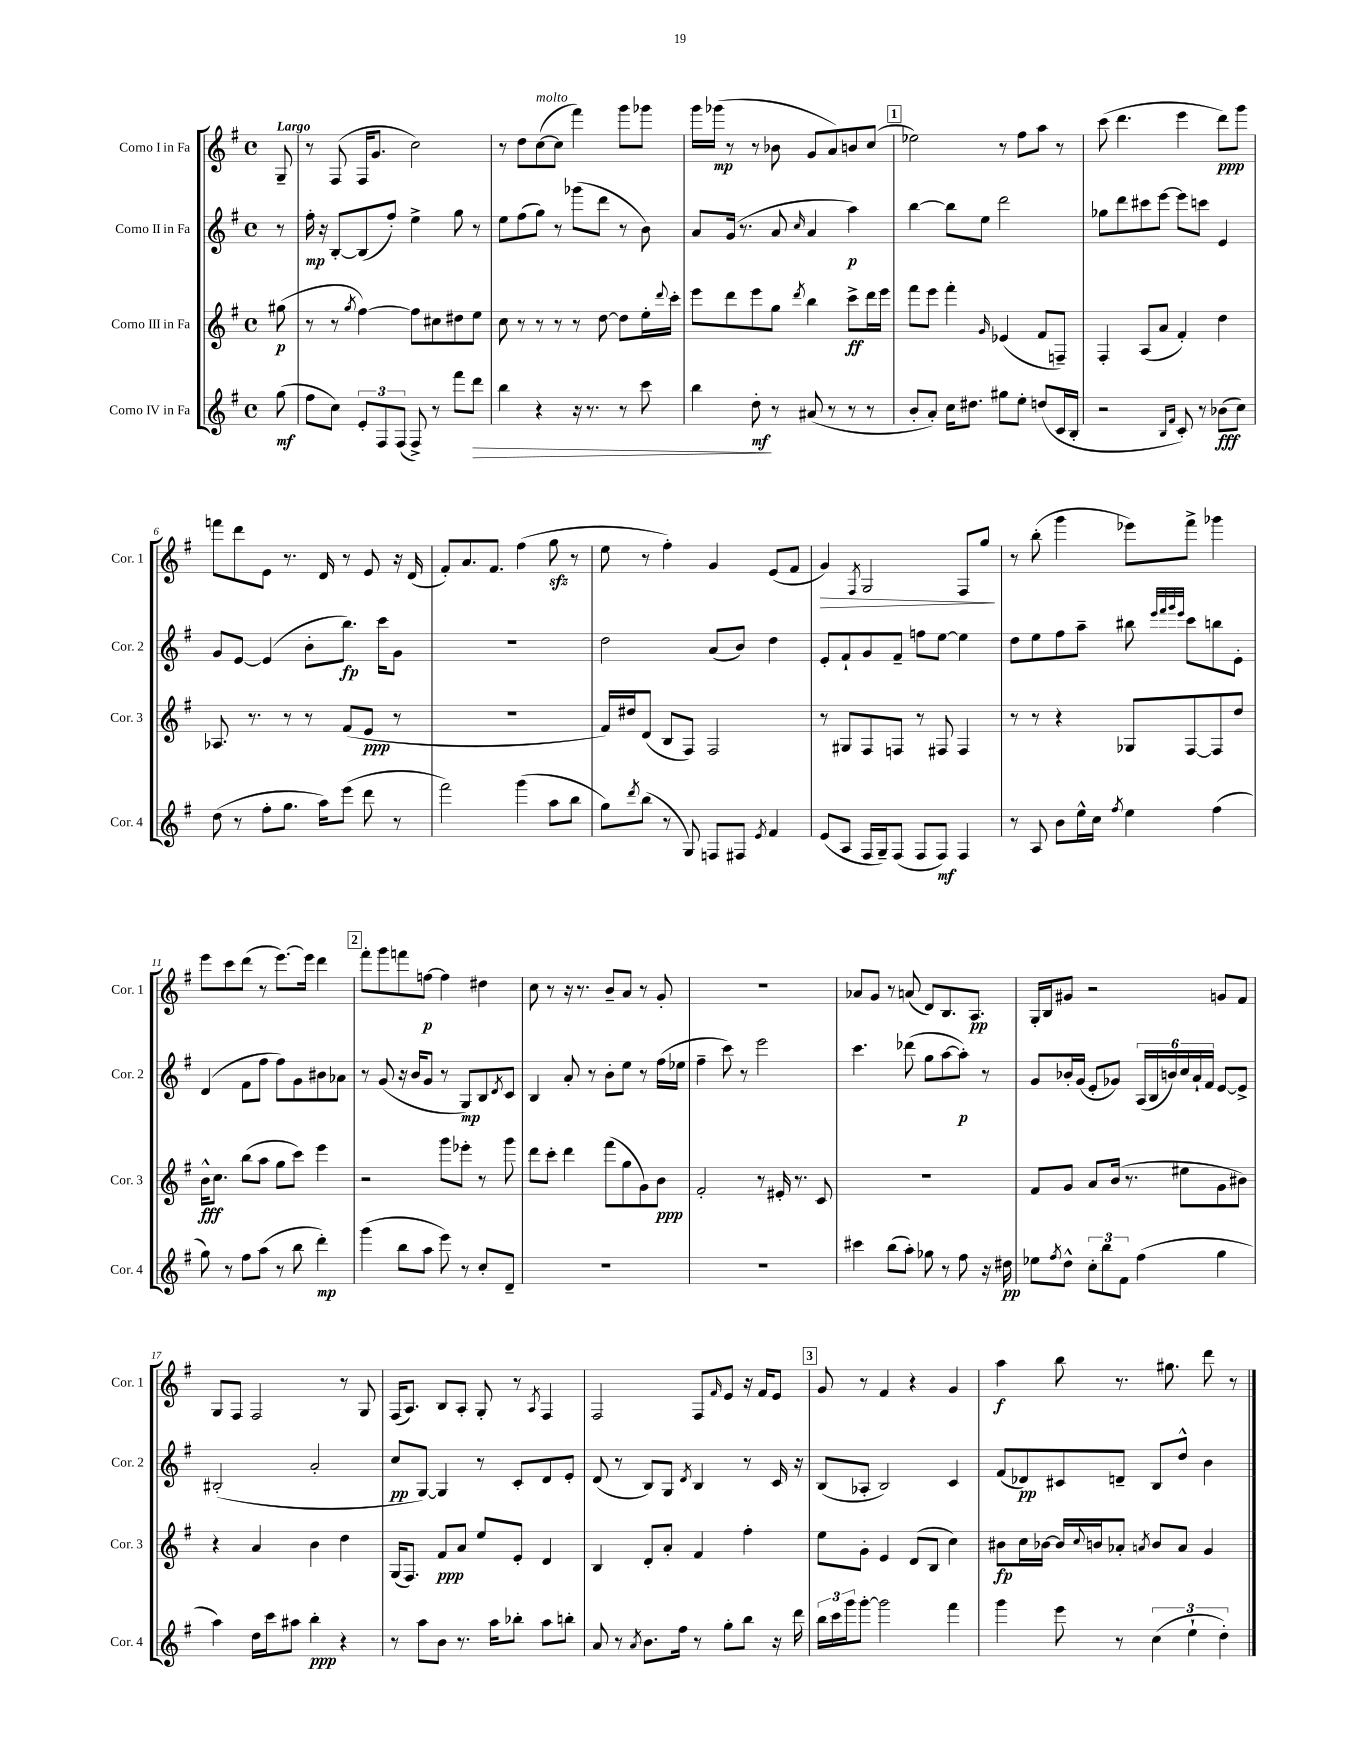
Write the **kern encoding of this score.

**kern	**kern	**kern	**kern
*staff4	*staff3	*staff2	*staff1
*clefG2	*clefG2	*clefG2	*clefG2
*k[f#]	*k[f#]	*k[f#]	*k[f#]
*M4/4	*M4/4	*M4/4	*M4/4
*met(c)	*met(c)	*met(c)	*met(c)
(8gg	(8gg#	8r	8G~
=	=	=	=
8ff#	8r	16ff#'	8r
.	.	16r	.
8cc)	8r	[8B'	(8F#
.	8qgg	.	.
12e'	[4ff#)	(8B]	16F#
.	.	.	8.g
12F#	.	.	.
.	.	8ff#')	.
(12F#	.	.	.
8F#^)	8ff#]	4ee^	2cc)
8r	8cc#	.	.
8fff#	8dd#	8gg	.
8ddd	8ee	8r	.
=	=	=	=
4bb	8cc	8ee	8r
.	8r	(8ff#	8dd
4r	8r	8gg)	([8cc
.	8r	8r	8cc]
16r	8r	(8ggg-	4fff#)
8.r	.	.	.
.	[8dd	8ddd	.
8r	8dd]	8r	8ggg
8ccc	16ee'	8b)	8ggg-
.	8qqddd	.	.
.	16ccc'	.	.
=	=	=	=
4bb	8eee	8a	16ggg
.	.	.	(16ggg-
.	8ddd	(16g	8r
.	.	8.r	.
8dd'	8eee	.	8r
8r	8gg	8a	8b-
.	8qddd	16qqcc	.
(8a#	4bb	4a	8g
8r	.	.	8a)
8r	8ccc^	4aa)	8b
8r	16ddd	.	(8cc
.	16eee	.	.
=	=	=	=
8b'	8fff#	[4bb	2ee-)
8a')	8eee	.	.
16cc	4fff#'	8bb]	.
8.dd#	.	.	.
.	.	8ee	.
.	16qqg	.	.
8gg#	(4e-	2ddd	8r
8ee'	.	.	8ff#
(8dd	8f#	.	8aa
16c	8F~)	.	8r
16B'	.	.	.
=	=	=	=
2r	4F#'	8gg-	(8ccc
.	.	8ddd	4.ddd
.	(8A	8ccc#	.
.	8a	[8eee	.
16qqB	.	.	.
16qqf#	.	.	.
8c')	4f#')	8eee]	4eee
8r	.	8ccc	.
(8b-	4dd	4e	8ddd)
8cc)	.	.	8ggg
=	=	=	=
(8dd	8.A-	8g	8fff
8r	.	[8e	8ddd
.	8.r	.	.
8ff#'	.	(4e]	8e
8.gg	8r	.	8.r
.	8r	8b'	.
16aa)	.	.	16d
(8eee	(8f#	8.bb)	8r
8ddd	8e	.	8e
.	.	16ccc	.
8r	8r	8g	16r
.	.	.	(16d
=	=	=	=
2fff#)	1r	1r	8f#')
.	.	.	8.a
.	.	.	8.f#
(4ggg	.	.	(4ff#
8aa	.	.	8gg
8bb	.	.	8r
=	=	=	=
8gg)	16f#)	2dd	8ee
.	16dd#	.	.
8qddd	.	.	.
(8bb	(8d	.	8r
8r	8B	.	4ff#')
8G)	8F#)	.	.
8F	2F#	(8a	4g
8F#	.	8b)	.
8qe	.	.	.
4f#	.	4dd	(8e
.	.	.	8f#
=	=	=	=
(8e	8r	8e'	4g)
8A	8G#	8f#`	.
.	.	.	8qF#
16F#	8F#	8g	2G
16G~)	.	.	.
(8F#	8F	8f#~	.
8F#	8r	8ff	.
8F#)	8F#	[8ee	.
4F#	4F#	4ee]	8F#
.	.	.	8gg
=	=	=	=
8r	8r	8dd	8r
8A	8r	8ee	(8bb'
8b	4r	8ff#	4ggg
16ee^^	.	8aa~	.
16cc	.	.	.
8qff#	.	.	.
4ee	8G-	8bb#	8eee-)
.	.	32qqeee	.
.	.	32qqfff#	.
.	.	32qqggg	.
.	.	32qqeee	.
.	[8F#	8ccc	8fff#^
(4ff#	8F#]	8bb	4ggg-
.	8dd	8e'	.
=	=	=	=
8gg)	16b^^	(4d	8eee
.	8.cc	.	.
8r	.	.	8ccc
8ff#	(8bb	8f#	(8ddd
(8aa	8aa	8ff#	8r
8r	8gg	8ff#)	[8.eee)
8bb	8ccc)	8g	.
.	.	.	16eee]
4ddd')	4eee	8b#	4ddd
.	.	8a-	.
=	=	=	=
(4ggg	2r	8r	8fff#'
.	.	(8g	8ggg
8bb	.	16r	8fff
.	.	16b	.
8aa	.	8g	[8ff
8eee)	8ggg	8r	4ff]
8r	8eee-'	8G)	.
8cc'	8r	8B	4dd#
.	.	8qd	.
8d~	8ggg	8c	.
=	=	=	=
1r	8ddd	4B	8cc
.	8ccc'	.	8r
.	4ddd	8a'	16r
.	.	.	8.r
.	.	8r	.
.	(8fff#	8b'	8b~
.	8gg	8ee	8a
.	8g)	8r	8r
.	8b	(16ff#	8g'
.	.	16ee-	.
=	=	=	=
1r	2f#'	4ff#~	1r
.	.	8ccc)	.
.	.	8r	.
.	8r	2eee	.
.	16e#'	.	.
.	8.r	.	.
.	8c	.	.
=	=	=	=
4ccc#	1r	4.ccc	8a-
.	.	.	8g
(8bb	.	.	8r
8aa')	.	(8ddd-	(8a
8gg-	.	8gg	8d)
8r	.	[8aa	8.B
8ff#	.	8aa'])	.
.	.	.	8.A
16r	.	8r	.
16dd#	.	.	.
=	=	=	=
8ee-	8f#	8g	16G'
.	.	.	16B
8qff#	.	.	.
8dd^^	8g	16b-'	8g#
.	.	(16g	.
12cc'	8a	8e'	2r
12bb	.	.	.
.	(16b	8g-)	.
12f#	.	.	.
.	8.r	.	.
(4ff#	.	(24A	.
.	.	24B	.
.	.	24b)	.
.	8ee#	24cc	.
.	.	24a`	.
.	.	24f#	.
4gg	8g	[8e	8g
.	8b#)	8e^]	8f#
=	=	=	=
4aa)	4r	(2B#'	8G
.	.	.	8F#
16dd	4a	.	2F#
16ccc	.	.	.
8aa#	.	.	.
4bb'	4b	2a'	.
4r	4dd	.	8r
.	.	.	8G
=	=	=	=
8r	(16G	8cc	(16F#
.	8.F#)	.	8.A)
8aa	.	[8G)	.
8b	8f#	4G]	8B
8.r	8a	.	8A'
.	8ee	8r	8G'
16aa	.	.	.
8bb-'	8e'	8c'	8r
.	.	.	8qA
8aa	4d	8d	4F#
8bb'	.	8e'	.
=	=	=	=
8a	4B	(8d	2F#
8r	.	8r	.
8qa	.	.	.
8.b	8d'	8B)	.
.	8a'	8G	.
16ff#	.	.	.
.	.	8qd	.
8r	4f#	4B	8F#
.	.	.	16qqf#
8gg'	.	.	8e
8bb	4ff#'	8r	16r
.	.	.	16f#
16r	.	16c	8e
16ddd	.	16r	.
=	=	=	=
24bb	8ee	(8B	8g
24ccc	.	.	.
24ggg	.	.	.
[8ggg'	8g'	8A-'	8r
2ggg]	4e	2B)	4f#
.	(8d	.	4r
.	8B	.	.
4fff#	4cc)	4c	4g
=	=	=	=
4ggg	8b#	(8f#	4aa
.	16cc	8d-)	.
.	[16b-	.	.
8eee	16b-]	8c#	8bb
.	8qqcc	.	.
.	16b	.	.
8r	8a-'	8d~	8.r
.	8qa	.	.
(6cc	8b	8B	.
.	.	.	8.gg#
.	8a	8dd^^	.
6ee`	.	.	.
.	4g	4b	8ddd
6dd')	.	.	.
.	.	.	8r
==	==	==	==
*-	*-	*-	*-
